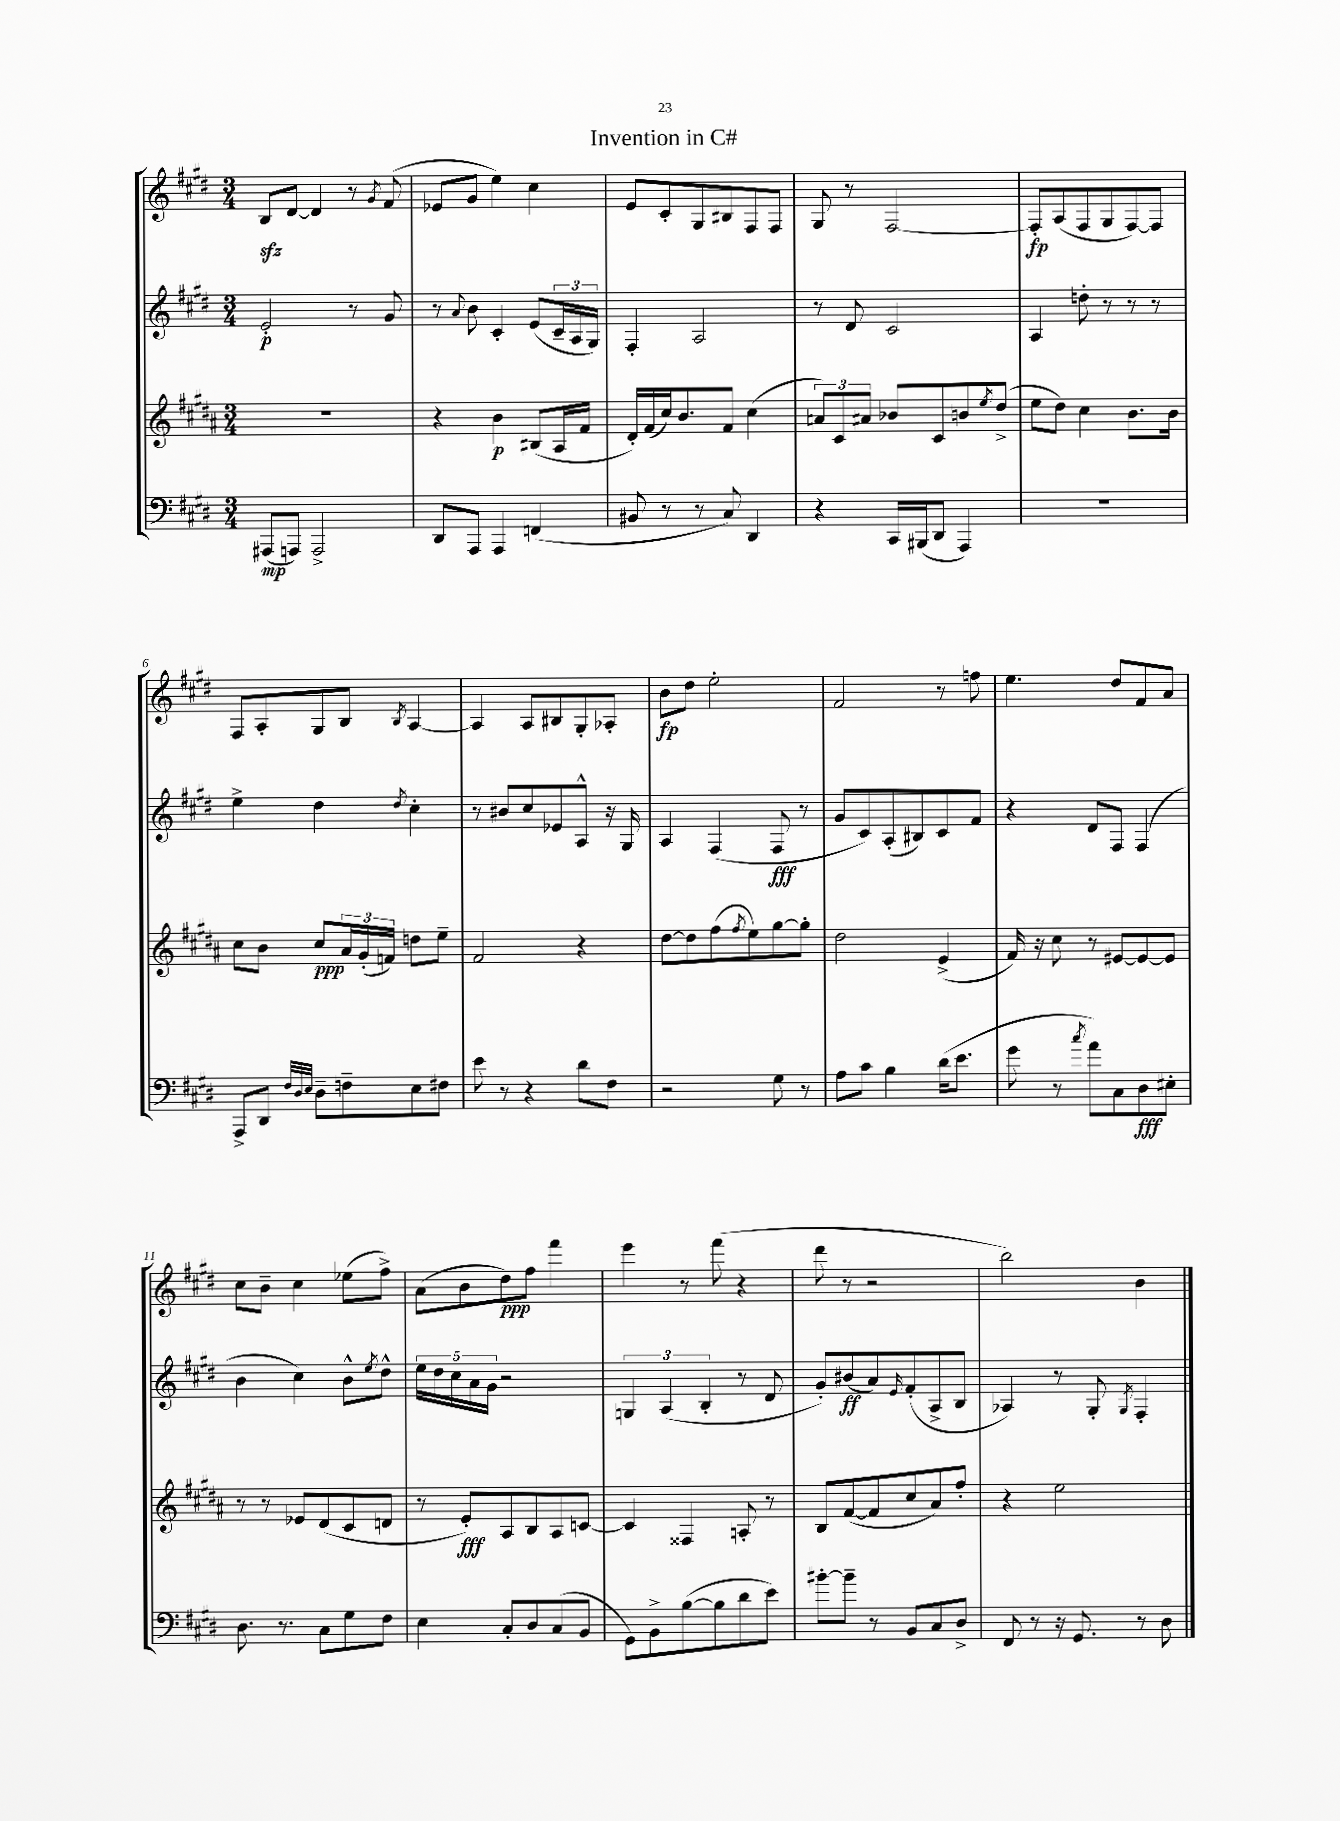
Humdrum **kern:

**kern	**kern	**kern	**kern
*staff4	*staff3	*staff2	*staff1
*clefF4	*clefG2	*clefG2	*clefG2
*k[f#c#g#d#]	*k[f#c#g#d#a#]	*k[f#c#g#d#]	*k[f#c#g#d#]
*M3/4	*M3/4	*M3/4	*M3/4
(8AAA#	2.r	2e'	8B
8AAA)	.	.	[8d#
2AAA^	.	.	4d#]
.	.	8r	8r
.	.	.	8qg#
.	.	8g#	(8f#
=	=	=	=
8DD#	4r	8r	8e-
.	.	8qqa	.
8AAA	.	8b	8g#
4AAA	4b	4c#'	4ee)
(4FF	(8B#	(8e	4cc#
.	16A#	24c#~	.
.	.	24A	.
.	16f#	.	.
.	.	24G#)	.
=	=	=	=
8BB#	16d#')	4F#'	8e
.	(16f#	.	.
8r	16cc#)	.	8c#'
.	8.b	.	.
8r	.	2A	8G#
8C#)	8f#	.	8B#
4DD#	(4cc#	.	8F#
.	.	.	8F#
=	=	=	=
4r	12a)	8r	8G#
.	12c#	.	.
.	.	8d#	8r
.	12a#	.	.
16CC#	8b-	2c#	[2F#
(16BBB#	.	.	.
8DD#	8c#	.	.
4AAA)	8b	.	.
.	8qee	.	.
.	(8dd#^	.	.
=	=	=	=
2.r	8ee	4A	8F#']
.	8dd#)	.	(8A
.	4cc#	8dd'	8F#
.	.	8r	8G#
.	8.b	8r	[8F#)
.	.	8r	8F#]
.	16b	.	.
=	=	=	=
8AAA^	8cc#	4ee^	8F#
8DD#	8b	.	8A'
32qqF#	.	.	.
32qqD#	.	.	.
32qqE	.	.	.
8D#~	8cc#	4dd#	8G#
8F~	24a#	.	8B
.	(24g#'	.	.
.	24f)	.	.
.	.	8qdd#	8qB
8E	8dd	4cc#'	[4A
8F#	8ee~	.	.
=	=	=	=
8e	2f#	8r	4A]
8r	.	8b#	.
4r	.	8cc#	8A
.	.	8e-	8B#
8d#	4r	8A^^	8G#'
8F#	.	16r	8A-'
.	.	16G#	.
=	=	=	=
2r	[8dd#	4A	8b
.	8dd#]	.	8dd#
.	(8ff#	(4F#	2ee'
.	8qff#	.	.
.	8ee)	.	.
8G#	[8gg#	8F#	.
8r	8gg#']	8r	.
=	=	=	=
8A	2dd#	8g#	2f#
8c#	.	8c#)	.
4B	.	(8A'	.
.	.	8B#)	.
(16d#	(4e^	8c#	8r
8.e	.	.	.
.	.	8f#	8ff
=	=	=	=
8g#	16f#)	4r	4.ee
.	16r	.	.
8r	8cc#	.	.
8qcc#	.	.	.
8a)	8r	8d#	.
8C#	[8e#	8F#	8dd#
8D#	8e#_	(4F#	8f#
8E#'	8e#]	.	8a
=	=	=	=
8.D#	8r	4b	8cc#
.	8r	.	8b~
8.r	.	.	.
.	8e-	4cc#)	4cc#
8C#	(8d#	.	.
8G#	8c#	8b^^	(8ee-
.	.	8qee	.
8F#	8d	8dd#^^	8ff#^)
=	=	=	=
4E	8r	20ee	(8a
.	.	20dd#	.
.	.	20cc#	.
.	8e')	.	8b
.	.	20a	.
.	.	20g#	.
8C#'	8A#	2r	8dd#)
8D#	8B	.	8ff#
(8C#	8A#	.	4fff#
8BB	[8c	.	.
=	=	=	=
8GG#)	4c]	6G	4eee
8BB^	.	.	.
.	.	(6A	.
([8B	4F##	.	8r
.	.	6B'	.
8B]	.	.	(8fff#
8d#	8A'	8r	4r
8e)	8r	8d#	.
=	=	=	=
[8b#'	8B	8g#')	8ddd#
8b#~]	([8f#	(8b#	8r
8r	8f#]	8a)	2r
.	.	16qqe	.
8BB	8cc#	(8f#'	.
8C#	8a#)	8A^	.
8D#^	8ff#'	8B	.
=	=	=	=
8FF#	4r	4A-)	2bb)
8r	.	.	.
16r	2ee	8r	.
8.GG#	.	.	.
.	.	8G#'	.
.	.	8qG#	.
8r	.	4F#'	4b
8D#	.	.	.
==	==	==	==
*-	*-	*-	*-
